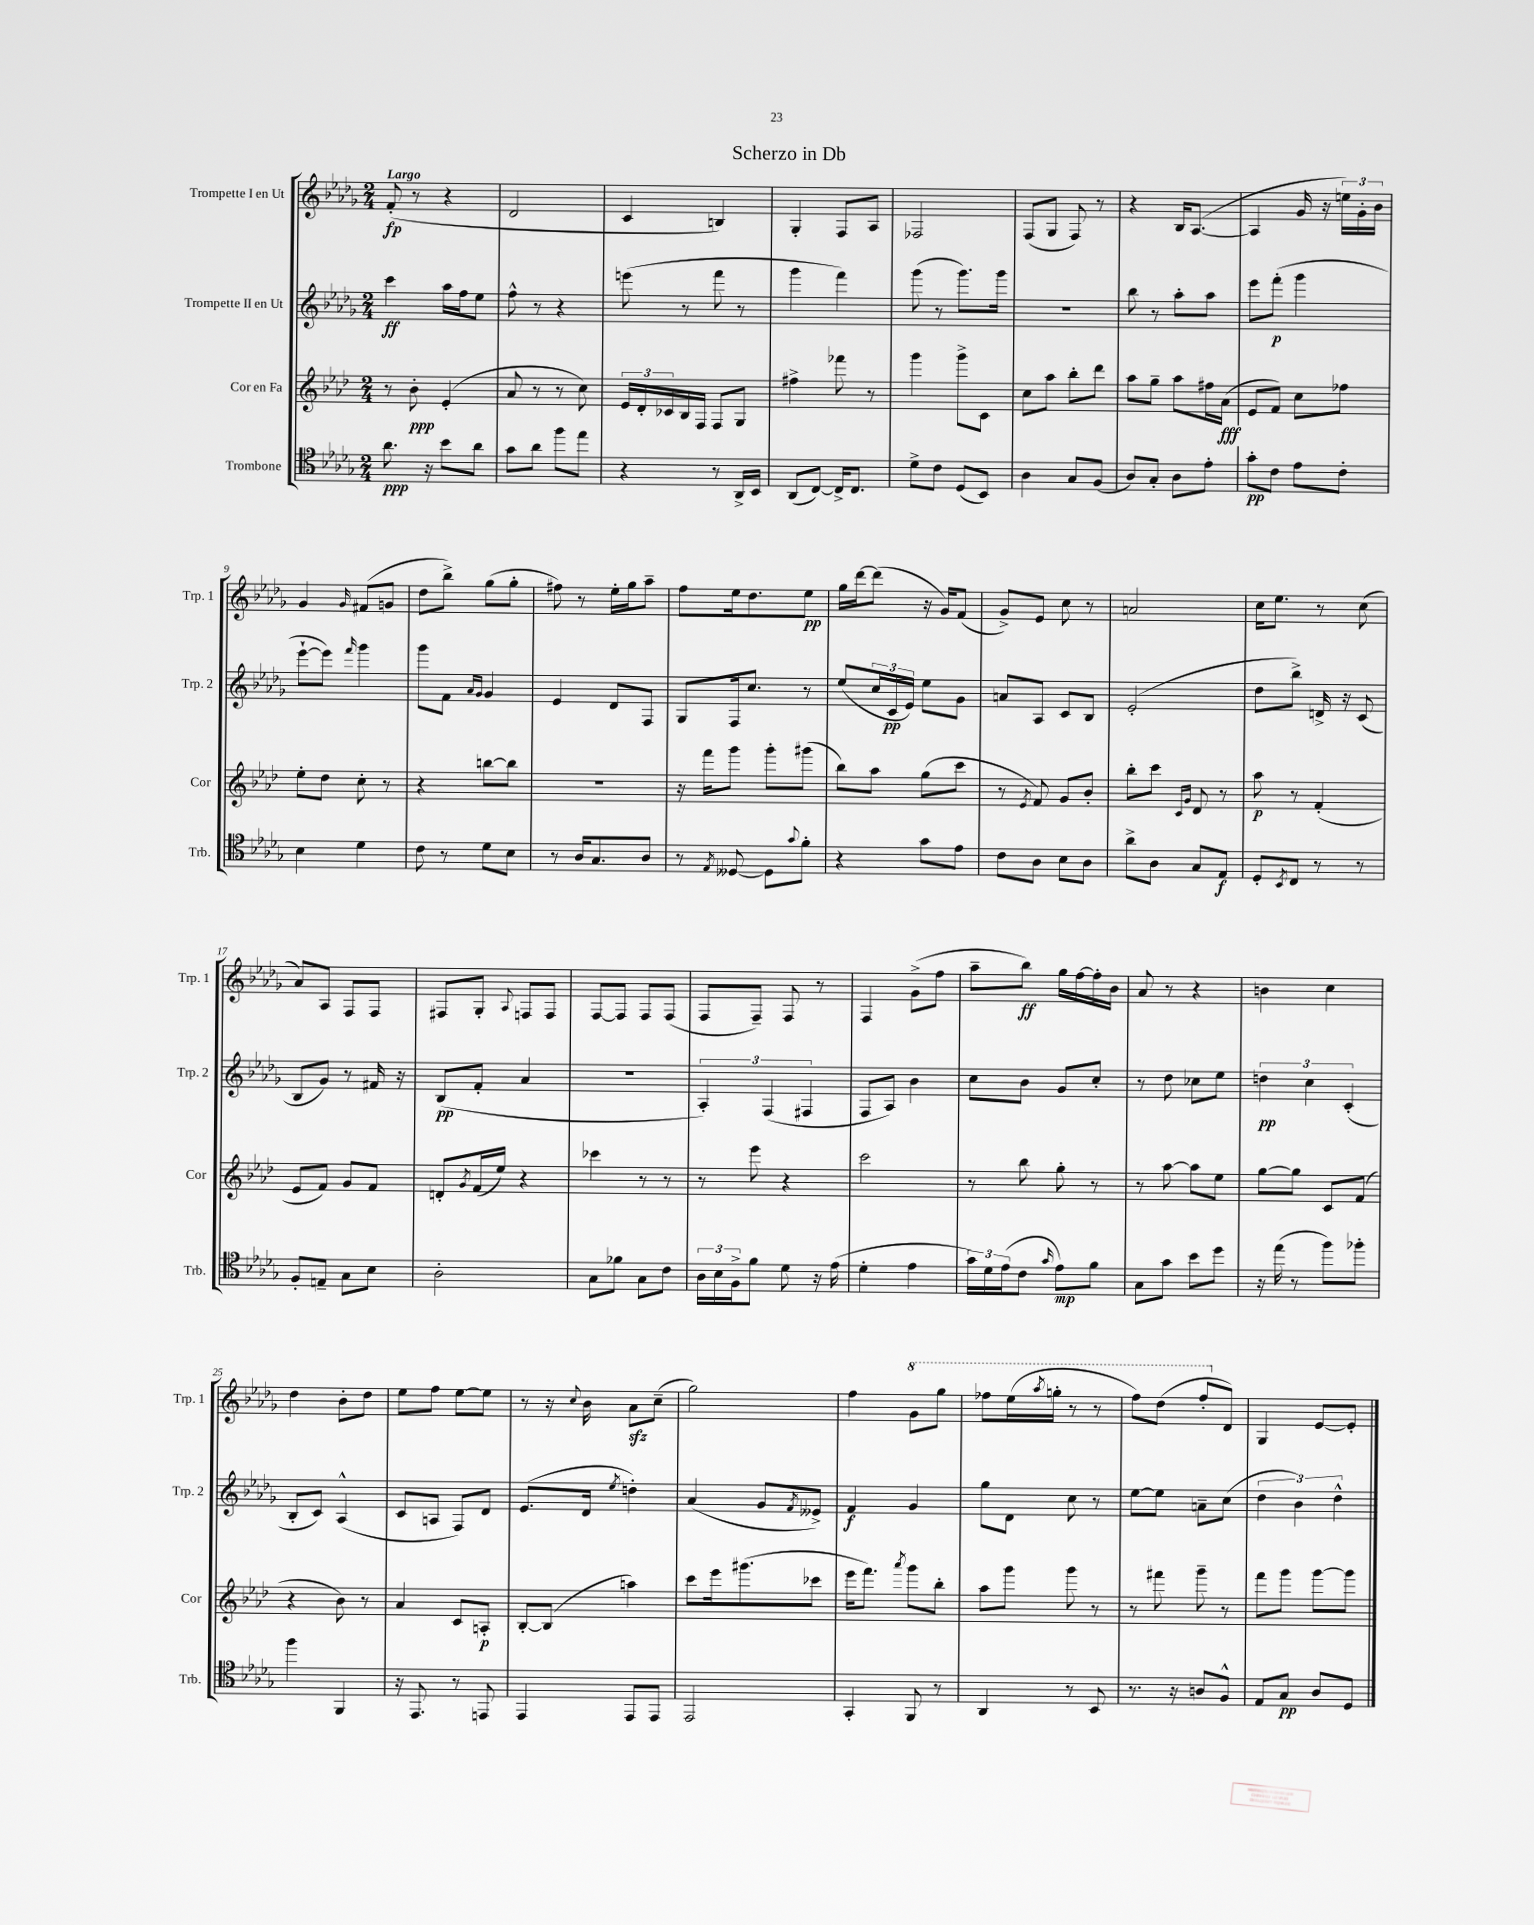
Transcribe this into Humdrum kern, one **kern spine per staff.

**kern	**dynam	**kern	**dynam	**kern	**dynam	**kern	**dynam
*part4	*part4	*part3	*part3	*part2	*part2	*part1	*part1
*staff4	*staff4	*staff3	*staff3	*staff2	*staff2	*staff1	*staff1
*I"Trombone	*	*I"Cor en Fa	*	*I"Trompette II en Ut	*	*I"Trompette I en Ut	*
*I'Trb.	*	*I'Cor	*	*I'Trp. 2	*	*I'Trp. 1	*
*clefC4	*	*clefG2	*	*clefG2	*	*clefG2	*
*k[b-e-a-d-g-]	*	*k[b-e-a-d-]	*	*k[b-e-a-d-g-]	*	*k[b-e-a-d-g-]	*
*M2/4	*	*M2/4	*	*M2/4	*	*M2/4	*
=1	=1	=1	=1	=1	=1	=1	=1
!	!	!	!	!	!	!LO:TX:a:B:t=Largo	!
8.a-\	ppp	8r	.	4ccc\	ff	(8f'/	fp
.	.	8b-'\	ppp	.	.	8r	.
16r	.	.	.	.	.	.	.
8b-\L	.	(4e-'/	.	16aa-\LL	.	4r	.
.	.	.	.	16ff\J	.	.	.
8a-\J	.	.	.	8ee-\J	.	.	.
=2	=2	=2	=2	=2	=2	=2	=2
8g-\L	.	8a-/	.	8ff^^\	.	2d-/	.
8a-\J	.	8r	.	8r	.	.	.
8ff\L	.	8r	.	4r	.	.	.
8ee-\J	.	8cc\)	.	.	.	.	.
=3	=3	=3	=3	=3	=3	=3	=3
4r	.	24e-/LL	.	(8eeen\	.	4c/	.
.	.	24d-'/	.	.	.	.	.
.	.	24c-X/	.	.	.	.	.
.	.	16B-/	.	8r	.	.	.
.	.	16F/JJ	.	.	.	.	.
8r	.	8F/L	.	8fff\	.	4Bn/)	.
16AA-^/LL	.	8G/J	.	8r	.	.	.
16BB-/JJ	.	.	.	.	.	.	.
=4	=4	=4	=4	=4	=4	=4	=4
(8AA-/L	.	4ff#X^\	.	4ggg-\	.	4G-'/	.
[8C/J)	.	.	.	.	.	.	.
16C^/KL]	.	8fff-X\	.	4fff\)	.	8F/L	.
8.C/J	.	.	.	.	.	.	.
.	.	8r	.	.	.	8A-/J	.
=5	=5	=5	=5	=5	=5	=5	=5
8d-^\L	.	4ggg\	.	(8ggg-\	.	2F-X/	.
8c\J	.	.	.	8r	.	.	.
(8D-/L	.	8ggg^\L	.	8.ggg-\L)	.	.	.
8BB-/J)	.	8c\J	.	.	.	.	.
.	.	.	.	16ggg-\Jk	.	.	.
=6	=6	=6	=6	=6	=6	=6	=6
4A-\	.	8cc\L	.	2r	.	(8F/L	.
.	.	8aa-\J	.	.	.	8G-/J	.
8G-/L	.	8bb-'\L	.	.	.	8F/)	.
(8F/J	.	8ddd-\J	.	.	.	8r	.
=7	=7	=7	=7	=7	=7	=7	=7
8A-/L)	.	8aa-\L	.	8bb-\	.	4r	.
8G-'/J	.	8gg~\J	.	8r	.	.	.
8A-\L	.	8aa-\L	.	8aa-'\L	.	16B-/KL	.
.	.	.	.	.	.	([8.A-/J	.
8e-'\J	.	16ff#X\L	.	8aa-\J	.	.	.
.	.	(16a-\JJ	fff	.	.	.	.
=8	=8	=8	=8	=8	=8	=8	=8
8g-'\L	pp	8e-/L	.	8eee-\L	.	4A-/]	.
8c\J	.	8f/J)	.	(8fff'\J	p	.	.
8e-\L	.	8cc\L	.	4ggg-\	.	16g-/	.
.	.	.	.	.	.	16r	.
8c'\J	.	8ff-X\J	.	.	.	24een\LL)	.
.	.	.	.	.	.	24g-'\	.
.	.	.	.	.	.	24b-\JJ	.
!!LO:LB:g=z
=9	=9	=9	=9	=9	=9	=9	=9
4B-\	.	8ee-'\L	.	[8eee-`\L	.	4g-/	.
.	.	8dd-\J	.	8eee-\J])	.	.	.
.	.	.	.	16qqfff/	.	16qqg-/	.
4d-\	.	8cc'\	.	4ggg-\	.	(8f#X/L	.
.	.	8r	.	.	.	8gn/J	.
=10	=10	=10	=10	=10	=10	=10	=10
8c\	.	4r	.	8ggg-\L	.	8dd-\L	.
8r	.	.	.	8f\J	.	8bb-^\J)	.
.	.	.	.	16qqa-/LL	.	.	.
.	.	.	.	16qqg-/JJ	.	.	.
8d-\L	.	[8bbn\L	.	4g-/	.	(8gg-\L	.
8B-\J	.	8bb\J]	.	.	.	8gg-'\J	.
=11	=11	=11	=11	=11	=11	=11	=11
8r	.	2r	.	4e-/	.	8ff#X\)	.
16A-/KL	.	.	.	.	.	8r	.
8.G-/	.	.	.	.	.	.	.
.	.	.	.	8d-/L	.	16ee-'\LL	.
.	.	.	.	.	.	16gg-\J	.
8A-/J	.	.	.	8F/J	.	8aa-~\J	.
=12	=12	=12	=12	=12	=12	=12	=12
8r	.	16r	.	8G-/L	.	8ff\L	.
.	.	16fff\KL	.	.	.	.	.
8qE-/	.	.	.	.	.	.	.
[8D--X/	.	8ggg\J	.	16F/k	.	16ee-\k	.
.	.	.	.	8.cc/J	.	8.dd-\	.
8D--\L]	.	8ggg'\L	.	.	.	.	.
8qqg-/	.	.	.	.	.	.	.
8f'\J	.	(8ggg#X\J	.	8r	.	8ee-\J	pp
=13	=13	=13	=13	=13	=13	=13	=13
4r	.	8bb-\L)	.	(8ee-/L	.	16gg-\LL	.
.	.	.	.	.	.	[16ddd-\J	.
.	.	8aa-\J	.	24cc/L	.	(8ddd-\J]	.
.	.	.	.	24c/	pp	.	.
.	.	.	.	24e-/JJ)	.	.	.
8g-\L	.	(8gg\L	.	8ee-\L	.	16r	.
.	.	.	.	.	.	16g-/KL)	.
8e-\J	.	8ccc\J	.	8g-\J	.	(8f/J	.
=14	=14	=14	=14	=14	=14	=14	=14
8c\L	.	8r	.	8an/L	.	8g-^/L)	.
.	.	8qe-/	.	.	.	.	.
8A-\J	.	8f/)	.	8A-/J	.	8e-/J	.
8B-\L	.	8g/L	.	8c/L	.	8cc\	.
8A-\J	.	8b-'/J	.	8B-/J	.	8r	.
=15	=15	=15	=15	=15	=15	=15	=15
8a-^\L	.	8bb-'\L	.	(2e-'/	.	2an/	.
8A-\J	.	8ccc\J	.	.	.	.	.
.	.	16qqc/LL	.	.	.	.	.
.	.	16qqg/JJ	.	.	.	.	.
8G-/L	.	8d-/	.	.	.	.	.
8E-/J	f	8r	.	.	.	.	.
=16	=16	=16	=16	=16	=16	=16	=16
8D-'/L	.	8aa-\	p	8dd-\L	.	16cc\KL	.
.	.	.	.	.	.	8.ee-\J	.
8qBB-/	.	.	.	.	.	.	.
8C/J	.	8r	.	8bb-^\J)	.	.	.
8r	.	(4f'/	.	16dn^/	.	8r	.
.	.	.	.	16r	.	.	.
8r	.	.	.	(8c/	.	(8cc\	.
!!LO:LB:g=z
=17	=17	=17	=17	=17	=17	=17	=17
8F'/L	.	8e-/L	.	8B-/L	.	8a-/L)	.
8En~/J	.	8f/J)	.	8g-/J)	.	8A-/J	.
8G-\L	.	8g/L	.	8r	.	8F/L	.
8B-\J	.	8f/J	.	16f#X/	.	8F/J	.
.	.	.	.	16r	.	.	.
=18	=18	=18	=18	=18	=18	=18	=18
2A-'\	.	8dn'/L	.	(8B-/L	pp	8F#X/L	.
.	.	8qg/	.	.	.	.	.
.	.	(16f/L	.	8f'/J	.	8G-'/J	.
.	.	16ee-/JJ)	.	.	.	.	.
.	.	.	.	.	.	8qqA-/	.
.	.	4r	.	4a-/	.	8Fn/L	.
.	.	.	.	.	.	8F/J	.
=19	=19	=19	=19	=19	=19	=19	=19
8G-\L	.	4ccc-X\	.	2r	.	[8F/L	.
8f-X\J	.	.	.	.	.	8F/J]	.
8G-\L	.	8r	.	.	.	8F/L	.
8c\J	.	8r	.	.	.	(8F/J	.
=20	=20	=20	=20	=20	=20	=20	=20
24A-\LL	.	8r	.	6A-'/)	.	8F/L	.
24B-\	.	.	.	.	.	.	.
24F^\J	.	.	.	.	.	.	.
8f\J	.	8eee-\	.	.	.	8F~/J)	.
.	.	.	.	(6F/	.	.	.
8d-\	.	4r	.	.	.	8F/	.
.	.	.	.	6F#X/	.	.	.
16r	.	.	.	.	.	8r	.
(16e-\	.	.	.	.	.	.	.
=21	=21	=21	=21	=21	=21	=21	=21
4d-'\	.	2ccc\	.	8F/L	.	4F/	.
.	.	.	.	8A-/J)	.	.	.
4e-\	.	.	.	4b-\	.	(8g-^\L	.
.	.	.	.	.	.	8ff\J	.
=22	=22	=22	=22	=22	=22	=22	=22
24g-\LL)	.	8r	.	8cc\L	.	8aa-~\L	.
24d-\	.	.	.	.	.	.	.
(24e-\J	.	.	.	.	.	.	.
8c\J	.	8bb-\	.	8b-\J	.	8bb-\J)	ff
16qqg-/	.	.	.	.	.	.	.
8e-\L)	mp	8gg'\	.	8g-/L	.	16gg-\LL	.
.	.	.	.	.	.	[16ff\	.
8f\J	.	8r	.	8cc'/J	.	16ff'\]	.
.	.	.	.	.	.	16b-\JJ	.
=23	=23	=23	=23	=23	=23	=23	=23
8G-\L	.	8r	.	8r	.	8a-/	.
8g-\J	.	[8aa-\	.	8dd-\	.	8r	.
8b-\L	.	8aa-\L]	.	8cc-X\L	.	4r	.
8dd-\J	.	8ee-\J	.	8ee-\J	.	.	.
=24	=24	=24	=24	=24	=24	=24	=24
16r	.	[8gg\L	.	6ddn\	pp	4bn\	.
(16ee-\	.	.	.	.	.	.	.
8r	.	8gg\J]	.	.	.	.	.
.	.	.	.	6cc\	.	.	.
8ff\L)	.	8c/L	.	.	.	4cc\	.
.	.	.	.	(6c'/	.	.	.
8ff-X'\J	.	(8f/J	.	.	.	.	.
!!LO:LB:g=z
=25	=25	=25	=25	=25	=25	=25	=25
4ff\	.	4r	.	8B-'/L	.	4dd-\	.
.	.	.	.	8c/J)	.	.	.
4FF/	.	8b-\)	.	(4A-^^/	.	8b-'\L	.
.	.	8r	.	.	.	8dd-\J	.
=26	=26	=26	=26	=26	=26	=26	=26
16r	.	4a-/	.	8c/L	.	8ee-\L	.
8.EE-/	.	.	.	.	.	.	.
.	.	.	.	8An/J	.	8ff\J	.
8r	.	8c/L	.	8F/L)	.	[8ee-\L	.
8EEn/	.	8An'/J	p	8d-/J	.	8ee-\J]	.
=27	=27	=27	=27	=27	=27	=27	=27
4EE-/	.	[8B-'/L	.	(8.e-/L	.	8r	.
.	.	(8B-/J]	.	.	.	16r	.
.	.	.	.	.	.	8qqcc/	.
.	.	.	.	16d-/Jk	.	16b-\	.
.	.	.	.	8qee-/	.	.	.
8EE-/L	.	4aan\)	.	4ddn'\)	.	8a-zz\L	.
8EE-/J	.	.	.	.	.	(8cc~\J	.
=28	=28	=28	=28	=28	=28	=28	=28
2EE-/	.	8ccc\L	.	(4a-/	.	2gg-\)	.
.	.	16eee-\k	.	.	.	.	.
.	.	(8.ggg#X\	.	.	.	.	.
.	.	.	.	8g-/L	.	.	.
.	.	.	.	8qf/	.	.	.
.	.	8ccc-X\J	.	8e--X^/J)	.	.	.
=29	=29	=29	=29	=29	=29	=29	=29
4GG-'/	.	16eee-\KL	.	4f/	f	4ff\	.
.	.	8.fff\J)	.	.	.	.	.
.	.	8qaaa-/	.	.	.	.	.
*	*	*	*	*	*	*8va	*
8FF/	.	8ggg\L	.	4g-/	.	8gg-\L	.
8r	.	8bb-'\J	.	.	.	8ggg-\J	.
=30	=30	=30	=30	=30	=30	=30	=30
4AA-/	.	8aa-\L	.	8gg-\L	.	8fff-X\L	.
.	.	8ggg\J	.	8d-\J	.	(16eee-\L	.
.	.	.	.	.	.	8qaaa-/	.
.	.	.	.	.	.	16gggn'\JJ	.
8r	.	8ggg\	.	8cc\	.	8r	.
8BB-/	.	8r	.	8r	.	8r	.
=31	=31	=31	=31	=31	=31	=31	=31
8.r	.	8r	.	[8ee-\L	.	8fff\L)	.
.	.	8fff#X\	.	8ee-\J]	.	(8ddd-\J	.
16r	.	.	.	.	.	.	.
8An/L	.	8ggg~\	.	8an~\L	.	8fff'/L	.
*	*	*	*	*	*	*X8va	*
8F^^/J	.	8r	.	(8cc\J	.	8d-/J)	.
=32	=32	=32	=32	=32	=32	=32	=32
8E-/L	.	8fff\L	.	6dd-\	.	4G-/	.
8G-/J	pp	8ggg\J	.	.	.	.	.
.	.	.	.	6b-\)	.	.	.
8A-/L	.	[8ggg\L	.	.	.	[8e-/L	.
.	.	.	.	6dd-^^\	.	.	.
8D-/J	.	8ggg\J]	.	.	.	8e-'/J]	.
==	==	==	==	==	==	==	==
*-	*-	*-	*-	*-	*-	*-	*-
